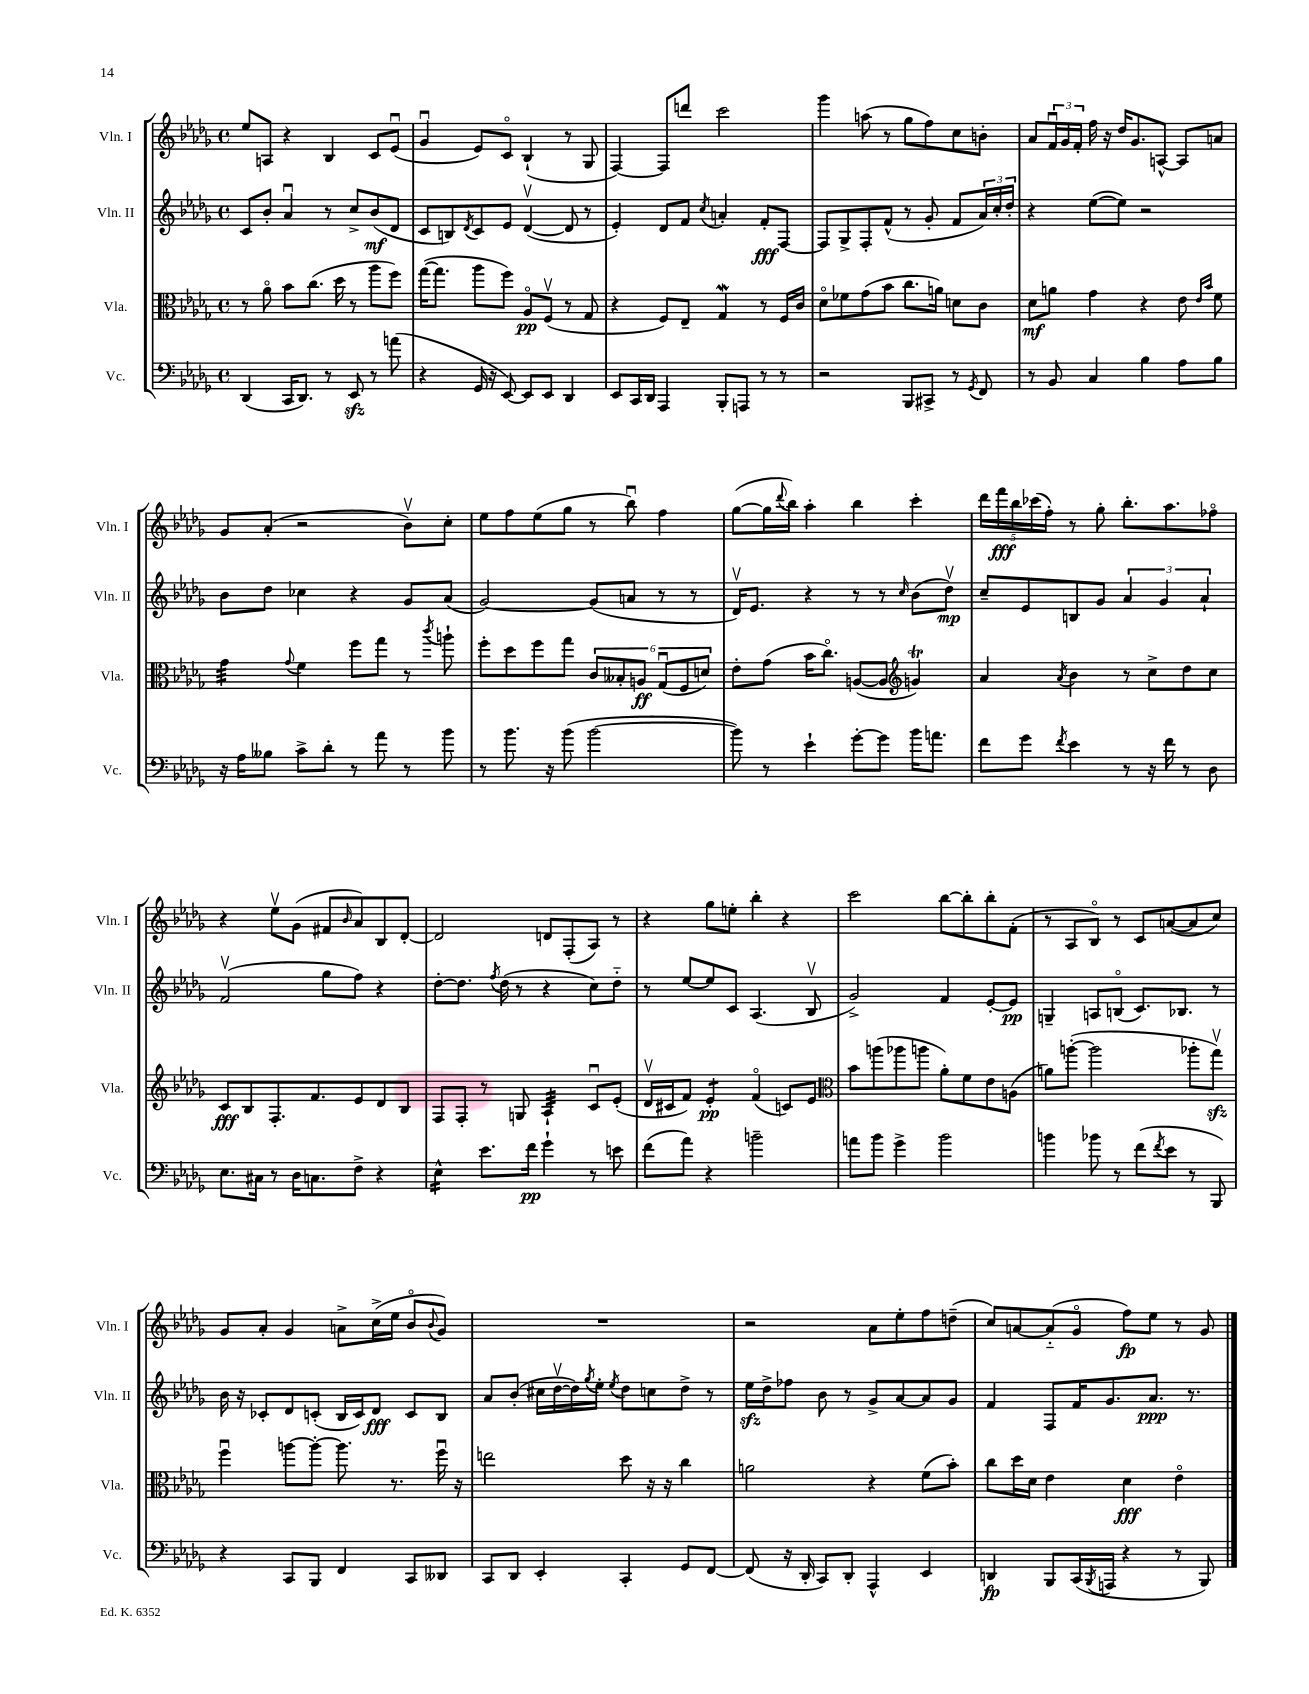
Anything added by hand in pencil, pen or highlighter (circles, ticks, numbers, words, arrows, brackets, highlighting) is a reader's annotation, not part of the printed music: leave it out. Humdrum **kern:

**kern	**kern	**kern	**kern
*staff4	*staff3	*staff2	*staff1
*clefF4	*clefC3	*clefG2	*clefG2
*k[b-e-a-d-g-]	*k[b-e-a-d-g-]	*k[b-e-a-d-g-]	*k[b-e-a-d-g-]
*M4/4	*M4/4	*M4/4	*M4/4
*met(c)	*met(c)	*met(c)	*met(c)
(4DD-	8r	8c	8ee-
.	8a-o	8b-'	8A
16CC	8b-	4a-u	4r
8.DD-)	.	.	.
.	(8.cc	.	.
8r	.	8r	4B-
.	16dd-	.	.
8EE-	8r	8cc^	.
8r	8aa-	(8b-	8c
(8a	8ff)	8d-	(8e-u
=	=	=	=
4r	([16gg-	8c	4g-u
.	8.gg-]	.	.
.	.	8B)	.
.	.	8qd-	.
16GG-	8aa-	8c	8e-)
16r	.	.	.
[8EE-)	8ff)	8e-	8co
8EE-]	8A-o	([4d-v	(4B-`
8EE-	(8Fv	.	.
4DD-	8r	8d-]	8r
.	8G-	8r	8G-
=	=	=	=
8EE-	4r	4e-')	[4F)
16CC	.	.	.
16DD-	.	.	.
4AAA-	8F)	8d-	8F]
.	8E-~	8f	8ddd
.	.	8qcc	.
8BBB-'	4G-	4a'	2ccc
8AAA	.	.	.
8r	8r	8f'	.
8r	16F	[8F	.
.	16c	.	.
=	=	=	=
2r	8d-o	8F]	4ggg-
.	8f-	8G-^	.
.	(8g-	8F'	(8aa
.	8b-	(8f^^	8r
8BBB-	8.cc	8r	8gg-
8CC#^	.	8g-'	8ff)
.	16a)	.	.
8r	8d	8f	8cc
8qGG-	.	.	.
8FF	8c	24a-)	8b'
.	.	24cc'	.
.	.	24dd-'	.
=	=	=	=
8r	8d-	4r	8a-
8BB-	8a	.	24fu
.	.	.	24g-
.	.	.	24f'
4C	4g-	([8ee-	16ff
.	.	.	16r
.	.	8ee-])	16dd-
.	.	.	8.g-
4B-	4r	2r	.
.	.	.	[8A^^
8A-	8e-	.	8A]
.	16qqe-	.	.
.	16qqb-	.	.
8B-	8f	.	8a
=	=	=	=
16r	4g-	8b-	8g-
16A-	.	.	.
8B--	.	8dd-	(8a-'
.	8qqg-	.	.
8c^	4f	4cc-	2r
8d-'	.	.	.
8r	8ff	4r	.
8a-	8gg-	.	.
8r	8r	8g-	8b-v)
.	8qccc	.	.
8b-	8aa`	(8a-	8cc'
=	=	=	=
8r	8ff'	[2g-)	8ee-
8.b-	8dd-	.	8ff
.	8ff	.	(8ee-
16r	.	.	.
(8b-	8gg-	.	8gg-
[2b-	12c	(8g-]	8r
.	12B--'	.	.
.	.	8a	8bb-u)
.	12A	.	.
.	(12G-u	8r	4ff
.	12F	.	.
.	.	8r	.
.	12d)	.	.
=	=	=	=
8b-])	8e-'	16d-v)	([8gg-
.	.	8.e-	.
8r	(8g-	.	16gg-]
.	.	.	8qqddd-
.	.	.	16bb-)
4e-`	16b-	4r	4aa-'
.	8.cco)	.	.
[8g-'	([8A	8r	4bb-
8g-]	8A]	8r	.
*	*clefG2	*	*
.	.	16qqcc	.
16b-	4g)	(8b-	4ccc'
8.a	.	.	.
.	.	8dd-v)	.
=	=	=	=
8f	4a-	8cc~	20ddd-
.	.	.	20fff
.	.	.	20bb-
8g-	.	8e-	.
.	.	.	(20ccc-
.	.	.	20ff')
8qf	8qa-	.	.
4e-	4b-	8B	8r
.	.	8g-	8gg-'
8r	8r	6a-	8.bb-'
16r	8cc^	.	.
.	.	6g-	.
16f	.	.	8.aa-
8r	8dd-	.	.
.	.	6a-`	.
8D-	8cc	.	8ff-o
=	=	=	=
8.E-	8c	(2fv	4r
.	8B-	.	.
16C#	.	.	.
8r	8.F'	.	8ee-v
16D-	.	.	(8g-
8.C	8.f	.	.
.	.	8gg-	8f#
.	.	.	16qqb-
8F^	8e-	8ff)	8a-)
4r	8d-	4r	8B-
.	8B-	.	[8d-'
=	=	=	=
4E-^^	8F	[8dd-'	2d-]
.	8F'	8.dd-]	.
8.e-	8r	.	.
.	.	8qff	.
.	.	(16dd-	.
.	8G	8r	.
16f	.	.	.
4g-`	4A-`	4r	8d
.	.	.	(8F'
8r	8cu	8cc)	8A-)
8e	(8e-'	8dd-'~	8r
=	=	=	=
(8f	16d-v	8r	4r
.	16c#	.	.
8a-)	8f)	[8ee-	.
4r	4e-'	8ee-]	8gg-
.	.	8c	8ee'
2b~	(4fo	(4.A-	4bb-'
.	8c)	.	4r
.	8e-	8B-v	.
=	=	=	=
*	*clefC3	*	*
8a	8b-	2g-^)	2ccc
8b-	(8aa	.	.
4g-^	8aa-	.	.
.	8aa	.	.
2b-	8a-')	4f	[8bb-
.	8f	.	8bb-']
.	8e-	[8e-'	8bb-'
.	(8A	8e-]	(8f'
=	=	=	=
4b	8a)	4G~	8r
.	([8aa'	.	8A-
8b-	2aa]	8A	8B-o)
8r	.	(8Bo	8r
(8f	.	8.c)	8c
8qf	.	.	.
8e-	.	.	([8a
.	.	8.B-	.
8r	8aa-'	.	8a]
8BBB-)	8gg-v)	8r	8cc)
=	=	=	=
4r	4ffu	16b-	8g-
.	.	16r	.
.	.	8c-'	8a-'
8CC	[8aa	8d-	4g-
8BBB-	8aa'_	(8c'	.
4FF	8.aa]	16B-	8a^
.	.	16c)	.
.	.	8d-	(16cc^
.	8.r	.	16ee-
8CC	.	8c	8b-o
.	.	.	8qqb-
8DD--	16ffu	8B-	8g-)
.	16r	.	.
=	=	=	=
8CC	2ee	8a-	1r
8DD-	.	(8b-'	.
4EE-'	.	16cc#	.
.	.	[16dd-v	.
.	.	16dd-])	.
.	.	8qgg-	.
.	.	16ee-'	.
.	.	8qee-	.
4CC'	8dd-	8dd-	.
.	16r	8cc	.
.	16r	.	.
8GG-	4cc	8dd-^	.
[8FF	.	8r	.
=	=	=	=
(8FF]	2a	16ee-	2r
.	.	16dd-^	.
16r	.	8ff-	.
16DD-'	.	.	.
8CC)	.	8b-	.
8DD-'	.	8r	.
4AAA-^^	4r	8g-^	8a-
.	.	[8a-	8ee-'
4EE-	(8f	8a-]	8ff
.	8b-')	8g-	(8dd~
=	=	=	=
4DD	8cc	4f	8cc)
.	16dd-	.	[8a
.	16d-	.	.
8BBB-	4e-	8F	(8a'~]
(16CC	.	16f	8g-o
8qBBB-	.	.	.
16AAA	.	8.g-	.
4r	4d-	.	8ff)
.	.	8.a-	8ee-
8r	4e-o	.	8r
.	.	8.r	.
8BBB-)	.	.	8g-
==	==	==	==
*-	*-	*-	*-
